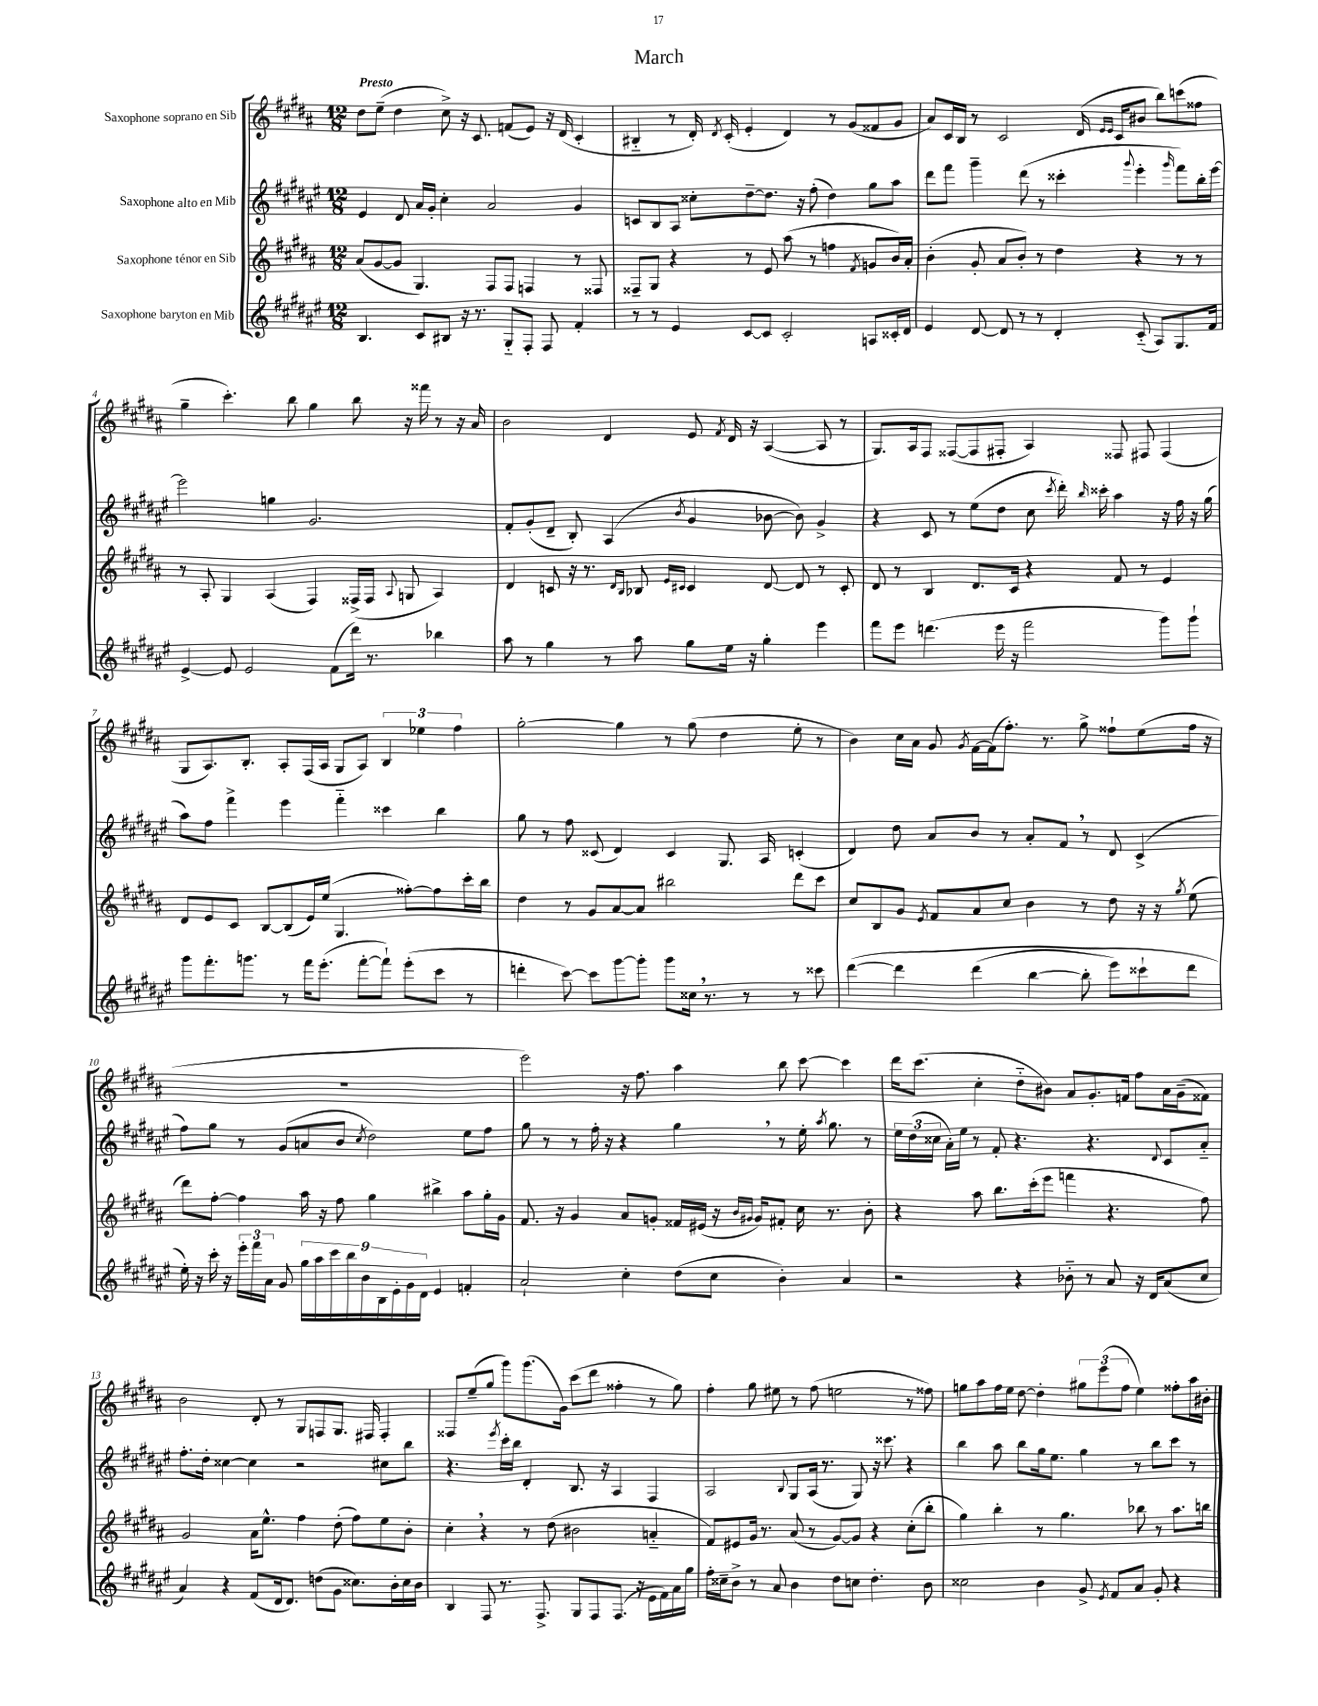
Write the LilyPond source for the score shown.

\header { title = "March" }
<<
\new StaffGroup <<
\new Staff = "s0" \with { instrumentName = "Saxophone soprano en Sib" } {
    \clef treble \key b \major \numericTimeSignature \time 12/8 \tempo "Presto"
    \autoBeamOff dis''8[ e''8]--( dis''4 cis''8->) r16 cis'8. f'8[( e'8]) r16 dis'16( cis'4-. |
    bis4-_ r8 dis'16-.) \acciaccatura { dis'8 } cis'16-.( e'4-. dis'4) r8 gis'8[( fisis'8 gis'8] |
    ais'8[) cis'16 b16] r8 cis'2 dis'16( \grace { e'16[ e'16] } cis'16[ bis'8] b''8[) c'''8( fisis''8] |
    gis''4-- cis'''4.-.) b''8 gis''4 b''8 r16 fisis'''16 r8 r16 ais'16 |
    b'2 dis'4 e'8 \acciaccatura { fis'8 } dis'16 r16 ais4~( ais8 r8 |
    gis8.[) ais16 fis8] fisis8[~( fisis8 fis8]-. ais4) fisis8 fis8 fis4( |
    gis8[ ais8.) b8.]-. ais8[-. fis16( ais16] gis8[ ais8]) \tuplet 3/2 { b4 ees''4 fis''4 } |
    gis''2~-. gis''4 r8 gis''8( dis''4 e''8-. r8 |
    b'4) cis''16[ ais'16] gis'8 \acciaccatura { gis'8 } fis'16[~ fis'16( fis''8.]-.) r8. gis''8-> fisis''8[-! e''8( fisis''16] r16 |
    R1. |
    e'''2) r16 fis''8. ais''4 b''8 cis'''8~ cis'''4 |
    dis'''16[ cis'''8.]( cis''4-. dis''8[-_ bis'8]) ais'8[ gis'8.-. f'16] fis''8[ ais'16 gis'16--( fisis'8]) |
    b'2 dis'8-. r8 gis8[ f8 gis8.] fis16 fis4-. |
    fisis8[ e''8--( gis''8] gis'''8[) gis'''8.( gis'16]) cis'''8[( dis'''8] fisis''4-. r8 gis''8) |
    fis''4-. gis''8 eis''8 r8 fis''8( e''2 r8 fisis''8) |
    g''8[ ais''8 fis''16 e''16] dis''8~ dis''4-. \tuplet 3/2 { gis''8[ e'''8( fis''8] } e''4) fisis''8[-. ais''16 bis'16]-. \bar "|." |
}
\new Staff = "s1" \with { instrumentName = "Saxophone alto en Mib" } {
    \clef treble \key fis \major \numericTimeSignature \time 12/8
    \autoBeamOff eis'4 dis'8 ais'16[ gis'16]-. cis''4-. ais'2 gis'4 |
    c'8[ b8 ais8] cisis''8[-. dis''8~-- dis''8.] r16 fis''8-.( dis''4) gis''8[ ais''8] |
    dis'''8[ fis'''8] gis'''4-- dis'''8( r8 cisis'''4-. \appoggiatura { gis'''8 } eis'''4-. \grace { gis'''16 } fis'''8[) b''16-. eis'''16]~ |
    eis'''2 g''4 gis'2. |
    fis'8[-. gis'8-.( dis'8]-- b8-.) ais4( \acciaccatura { b'8 } gis'4 bes'8~ bes'8) gis'4-> |
    r4 cis'8 r8 eis''8[( dis''8] cis''8 \acciaccatura { cis'''8 } dis'''16-.) \grace { b''16 } cisis'''16-. ais''4 r16 fis''16 r16 gis''16( |
    ais''8[) fis''8] fis'''4-> eis'''4 fis'''4-_ cisis'''4 b''4 |
    gis''8 r8 fis''8 cisis'8( dis'4) cisis'4 gis8. ais16 c'4-.( |
    dis'4) dis''8 ais'8[ b'8] r8 ais'8[-. fis'8] \breathe r8 dis'8 cis'4->( |
    fis''8[) gis''8] r8 gis'8[( a'8 b'8] \acciaccatura { cis''8 } dis''2) eis''8[ fis''8] |
    gis''8 r8 r8 fis''16-. r16 r4 gis''4 \breathe r8 eis''16-. \acciaccatura { ais''8 } gis''8. r8 |
    \tuplet 3/2 { eis''16[ dis''16( cisis''16] } ais'16[-.) eis''16] r8 fis'8-. r4. r4. \appoggiatura { dis'8 } cis'8[ ais'8]-_ |
    fis''8.[-. dis''16]-. cisis''4~ cisis''4 r2 cis''8[ b''8] |
    r4. \acciaccatura { eis'''8 } cis'''16[-. b''16] dis'4-. b8. r16 ais4 fis4 |
    ais2 \appoggiatura { b8 } gis8[ ais16]( r8. gis8) r16 cisis'''8. r4 |
    b''4 ais''8 b''8[ gis''16 eis''8.] gis''4 r8 b''8[ cis'''8] r8 \bar "|." |
}
\new Staff = "s2" \with { instrumentName = "Saxophone ténor en Sib" } {
    \clef treble \key b \major \numericTimeSignature \time 12/8
    \autoBeamOff ais'8[( gis'8~ gis'8] gis4.) fis8[ fis8] f4 r8 fisis8 |
    fisis8[-- gis8] r4 r8 e'8 ais''8( r8 f''4 \acciaccatura { fis'8 } g'8[ b'16) ais'16]-. |
    b'4-.( gis'8-. ais'8[ b'8]-.) r8 dis''4 r4 r8 r8 |
    r8 ais8-. gis4 ais4( fis4) fisis16[->( fisis16] \appoggiatura { ais8 } g8 ais4) |
    dis'4 c'8 r16 r8. \grace { dis'16[ b16] } bes8 \grace { e'16[ cis'16] } cis'4 dis'8~ dis'8 r8 cis'8-. |
    dis'8 r8 b4 dis'8.[ cis'16] r4 fis'8 r8 e'4 |
    dis'8[ e'8 cis'8] b8[~ b8( e'16) e''16]( gis4. fisis''8[~-.) fisis''8 cis'''16-. b''16] |
    dis''4 r8 gis'8[ ais'8~ ais'8] bis''2 dis'''8[ cis'''8] |
    cis''8[ b8 gis'8] \acciaccatura { e'8 } fis'8[ ais'8 cis''8] b'4 r8 dis''8 r16 r16 \acciaccatura { gis''8 } e''8( |
    dis'''8[) fis''8]~-. fis''4 ais''16 r16 fis''8 gis''4 bis''4-> ais''8[ gis''16-. gis'16] |
    fis'8. r16 gis'4 ais'8[ g'8]-. fisis'16[ eis'16]( r16 \grace { b'16[ gis'16] } gis'16[) fis'8]-. cis''16 r8. b'8-. |
    r4 ais''8 b''8.[ cis'''16-.( e'''8] f'''4 r4. fis''8) |
    gis'2 ais'16[ e''8.]-^ fis''4 dis''8-.( fis''8[) e''8 b'8]-. |
    cis''4-. \breathe r4 r8 dis''8( bis'2 a'4-_ |
    fis'8[) eis'8 gis'16] r8. ais'8( r8 gis'8[~) gis'8] r4 cis''8[-.( b''8]-. |
    gis''4) b''4-. r8 gis''4. bes''8 r8 ais''8.[ b''16] \bar "|." |
}
\new Staff = "s3" \with { instrumentName = "Saxophone baryton en Mib" } {
    \clef treble \key fis \major \numericTimeSignature \time 12/8
    \autoBeamOff b4. cis'8[ bis8] r16 r8. gis8[-_ fis8]-. fis8 fis'4-. |
    r8 r8 eis'4 cis'8[~ cis'8] cis'2-. a8[ cisis'16-. dis'16] |
    eis'4 dis'8~ dis'8 r8 r8 dis'4-. cis'8-_( ais8[) gis8. fis'16] |
    eis'4~-> eis'8 eis'2 fis'8[( dis'''16]) r8. bes''4 |
    ais''8 r8 gis''4 r8 ais''8 gis''8[ eis''16] r16 gis''4-. eis'''4 |
    fis'''8[ eis'''8] d'''4.( eis'''16 r16 fis'''2 gis'''8[) gis'''8]-! |
    gis'''8[ fis'''8.-. g'''8.] r8 fis'''16[ eis'''8.]-.( fis'''8[~-. fis'''8]-!) eis'''8[-.( cis'''8] r8 |
    d'''4-. cis'''8~) cis'''8[ gis'''8~ gis'''8]-. gis'''8[ cisis''16] \breathe r8. r8 r8 cisis'''8 |
    dis'''4~\( dis'''4 dis'''4( b''4~ b''8-. eis'''8[) cisis'''8-! dis'''8] |
    eis''16-.\) r16 cis'''16-. r16 \tuplet 3/2 { eis'''16[-. fis'''16 ais'16] } gis'8 \tuplet 9/8 { gis''16[ ais''16 cis'''16 b''16 b'16 b16 eis'16-. gis'16 dis'16] } eis'4 f'4-. |
    ais'2-! cis''4-. dis''8[( cis''8] b'4-.) ais'4 |
    r2 r4 bes'8-_ r8 ais'8 r16 dis'16[ ais'8( cis''8] |
    ais'4) r4 fis'8[( dis'16 dis'8.]) d''8[( gis'8] cisis''8.[) b'16-. cisis''16 b'16] |
    b4 fis8 r8. fis8.-> gis8[ fis8 fis8.]( r16 eis'16[ fis'16) ais'16 gis''16] |
    fis''16[-. cisis''16-- b'8]-> r8 ais'8 b'4 dis''8[ c''8] dis''4.-. b'8 |
    cisis''2 b'4 gis'8-> \acciaccatura { eis'8 } fis'8[ ais'8] gis'8-. r4 \bar "|." |
}
>>
>>
